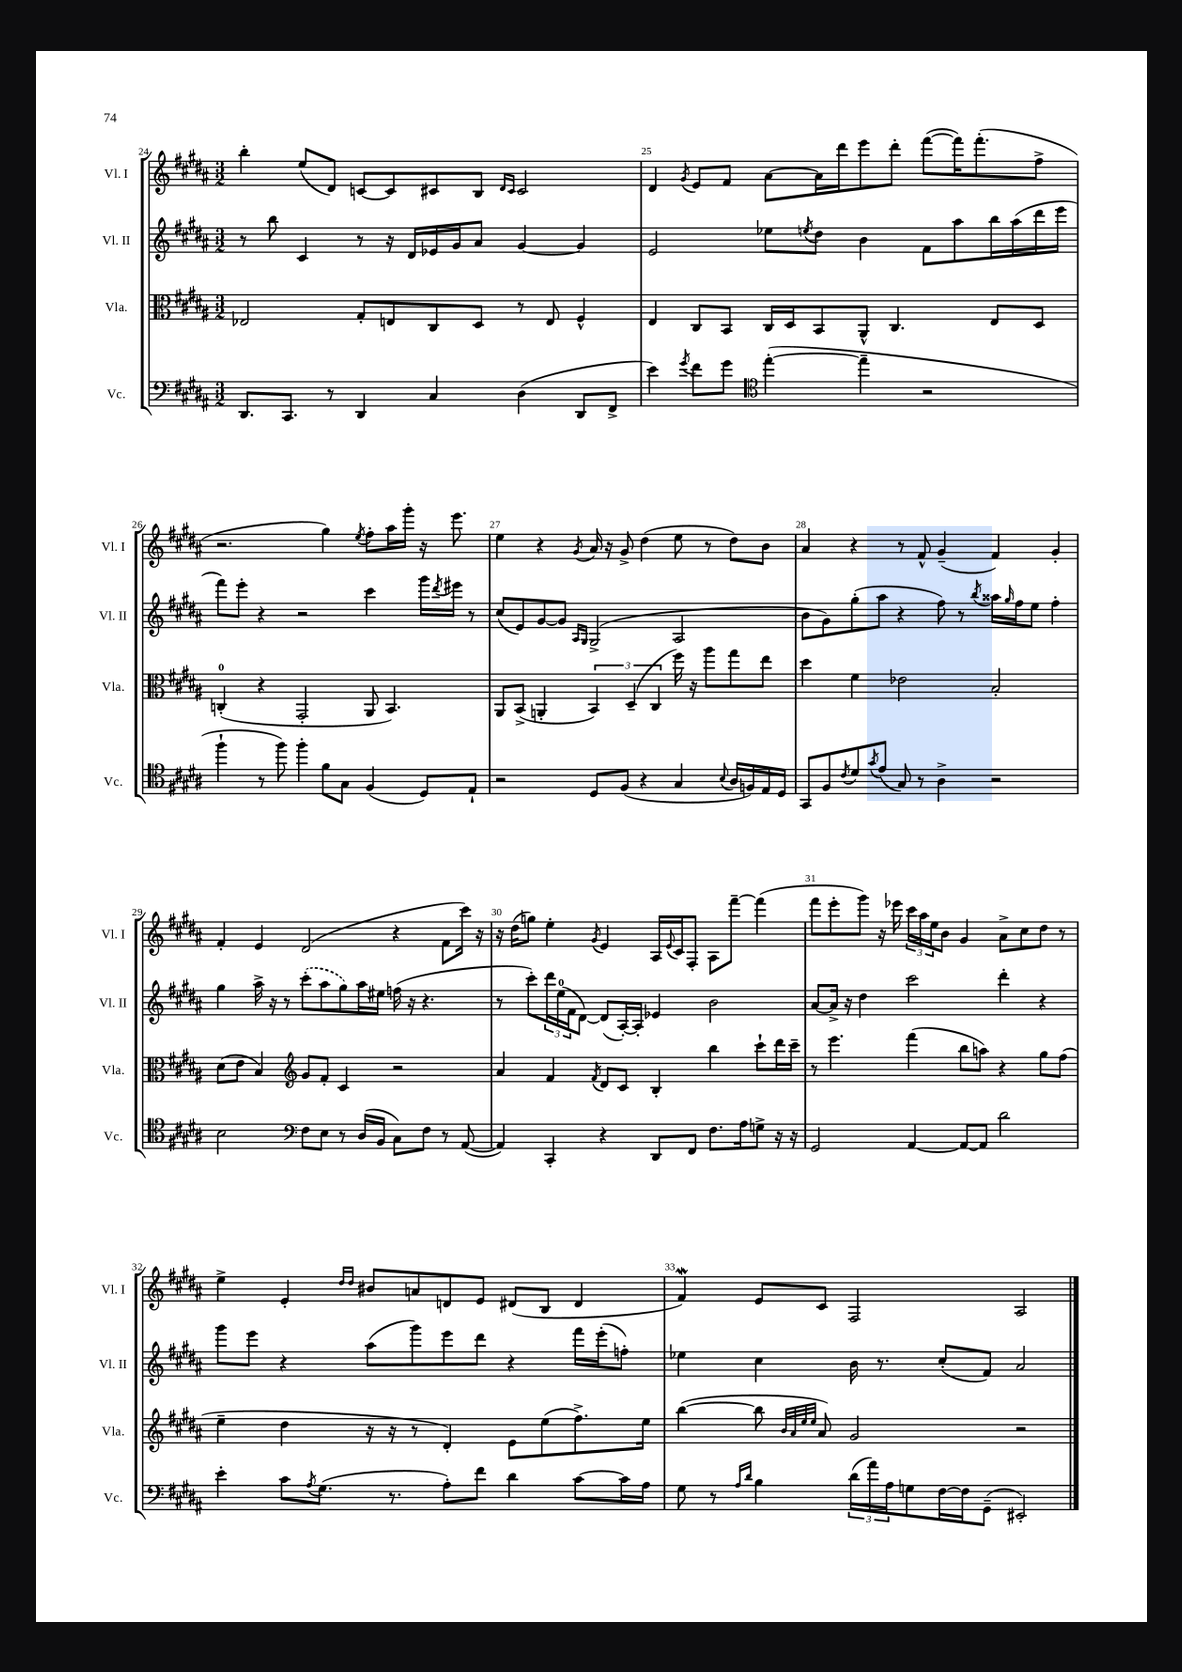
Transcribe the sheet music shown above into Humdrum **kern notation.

**kern	**kern	**kern	**kern
*part4	*part3	*part2	*part1
*staff4	*staff3	*staff2	*staff1
*I"Vc.	*I"Vla.	*I"Vl. II	*I"Vl. I
*I'Vc.	*I'Vla.	*I'Vl. II	*I'Vl. I
*clefF4	*clefC3	*clefG2	*clefG2
*k[f#c#g#d#a#]	*k[f#c#g#d#a#]	*k[f#c#g#d#a#]	*k[f#c#g#d#a#]
*M3/2	*M3/2	*M3/2	*M3/2
=24	=24	=24	=24
8.DD#/L	2E-X/	8r	4bb'\
.	.	8bb\	.
8.CC#/J	.	.	.
.	.	4c#/	(8ee/L
8r	.	.	8d#/J)
4DD#/	8G#'/L	8r	[8cn/L
.	8En/	16r	8c/]
.	.	16d#/LL	.
4C#/	8C#/	16e-X/	8c#X/
.	.	16g#/J	.
.	8D#/J	8a#/J	8B/J
.	.	.	16qqd#/LL
.	.	.	16qqc#/JJ
(4D#\	8r	[4g#/	2c#/
.	8E/	.	.
8DD#/L	4F#^^/	4g#/]	.
8FF#^/J	.	.	.
=25	=25	=25	=25
4e\)	4E/	2e/	4d#/
8qg#/	.	.	8qg#/
8f#\L	8C#/L	.	8e/L
8g#\J	8BB/J	.	8f#/J
*clefC4	*	*	*
([4ee'\	16C#/LL	8ee-X\L	[8a#\L
.	16D#/J	.	.
.	.	8qeen/	.
.	8BB/	8dd#\J	16a#\L]
.	.	.	16ddd#\J
4ee~\]	8AA#^^/J	4b\	8eee\
.	4.C#/	.	8ddd#'\J
2r	.	8f#\L	([8fff#\L
.	.	8aa#\	16fff#\K])
.	.	.	(8.fff#'\
.	8E/L	16bb\L	.
.	.	(16aa#\	.
.	8D#/J	16ddd#\	8ff#^\J
.	.	16eee\JJ	.
!!LO:LB:g=z
=26	=26	=26	=26
4ff#`\	(4Cn'/	8fff#\L)	2.r
.	.	8eee'\J	.
8r	4r	4r	.
8ff#\)	.	.	.
4ff#'\	2GG#'/	2r	.
8f#\L	.	.	4gg#\)
8G#\J	.	.	.
.	.	.	8qee/
(4F#/	8AA#/	4ccc#\	8ff#'\L
.	4.BB/)	.	16aa#\L
.	.	.	16ggg#'\JJ
8D#/L)	.	16ggg#\LL	16r
.	.	8qddd#/	.
.	.	16eee#X\JJ	8.eee\
8E`/J	.	8r	.
=27	=27	=27	=27
2r	8AA#/L	(8cc#/L	4ee\
.	(8BB^/J	8e/)	.
.	4AAn'/	[8g#/	4r
.	.	8g#/J]	.
.	.	16qqA#/LL	.
.	.	16qqG#/JJ	8qg#/
8D#/L	6BB/)	(2G#^/	16a#/
.	.	.	16r
(8F#/J	.	.	8g#^/
.	(6D#~/	.	.
4r	.	.	(4dd#\
.	6C#/	.	.
4G#/	16ff#\)	2A#/	8ee\
.	16r	.	.
.	8aa#\L	.	8r
8qqB/	.	.	.
16A#/LL	8gg#\	.	8dd#\L)
16Fn/)	.	.	.
16E/	8ee\J	.	8b\J
16D#/JJ	.	.	.
=28	=28	=28	=28
8GG#/L	4dd#\	8b\L	4a#/
8F#/	.	8g#\)	.
8qc#/	.	.	.
8d#/	4f#\	(8gg#'\	4r
8qg#/	.	.	.
(8e/J	.	8aa#\J	.
8G#/)	2e-X\	4r	8r
8r	.	.	8f#^^/
4A#^\	.	8ff#\)	(4g#~/
.	.	8r	.
.	.	8qbb/	.
2r	2B'/	16aa##X\LL	4f#/)
.	.	16qqgg#/	.
.	.	16ff#\J	.
.	.	8ee\J	.
.	.	4ff#'\	4g#'/
!!LO:LB:g=z
=29	=29	=29	=29
2B\	(8d#\L	4gg#\	4f#'/
.	8e\J	.	.
.	4B/)	16aa#^\	4e/
.	.	16r	.
.	.	8r	.
*clefF4	*clefG2	*	*
8F#\L	8g#/L	(8ccc#'\L	(2d#/
8E\J	8f#'/J	8aa#\	.
8r	4c#/	8gg#\)	.
(16D#/LL	.	16aa#\L	.
16BB/JJ	.	16ee#X\JJ	.
8C#\L)	2r	(16ffn\	4r
.	.	16r	.
8F#\J	.	4.r	.
8r	.	.	8f#\L
([8AA#/	.	.	16ccc#\Jk)
.	.	.	16r
=30	=30	=30	=30
4AA#/])	4a#/	8r	16r
.	.	.	(16dd#\KL
.	.	8ccc#'\L)	8ggn\J)
4CC#'/	4f#/	24ddd#\L	4ee'\
.	.	(24ee\	.
.	.	24f#\J	.
.	.	[8d#\J)	.
.	8qf#/	.	8qg#/
4r	8d#/L	(8d#/L]	4e/
.	8c#/J	[16A#'/L)	.
.	.	16A#'/JJ]	.
8DD#/L	4B'/	4e-X/	16A#/LL
.	.	.	8qqe/
.	.	.	16c#/J
8FF#/J	.	.	8F#'/J
8.F#\L	4bb\	2b\	8A#\L
.	.	.	[8fff#~\J
16A#\k	.	.	.
8Gn^\J	8ccc#`\L	.	(4fff#\]
16r	16ddd#\L	.	.
16r	16ccc#~\JJ	.	.
=31	=31	=31	=31
2GG#/	8r	[8a#/L	8fff#\L
.	4.eee\	16a#^/Jk]	8eee'\
.	.	16r	.
.	.	4dd#\	8ggg#\J)
.	.	.	16r
.	.	.	16eee-X\
[4AA#/	(4fff#\	2ccc#\	24ccc#\LL
.	.	.	24aa#\
.	.	.	24ee\J
.	.	.	8b\J
8AA#/L_	8bb\L	.	4g#/
8AA#/J]	8aan\J)	.	.
2d#\	4r	4ddd#'\	8a#^\L
.	.	.	8cc#\
.	8gg#\L	4r	8dd#\J
.	(8ff#\J	.	8r
!!LO:LB:g=z
=32	=32	=32	=32
4e'\	4ee~\	8ggg#\L	4ee^\
.	.	8eee\J	.
8c#\L	4dd#\	4r	4e'/
8qA#/	.	.	.
(8.G#\J	.	.	.
.	.	.	16qqdd#/LL
.	.	.	16qqdd#/JJ
.	16r	(8aa#\L	8b#X/L
8.r	16r	.	.
.	8r	8ggg#\)	8an/
8A#'\L)	4d#'/)	8eee\	8dn/
8f#\J	.	8ddd#\J	8e/J
4d#\	8e\L	4r	(8d#X/L
.	(8ee\	.	8B/J
[8c#\L	8.ff#^\)	16fff#\LL	4d#/
.	.	(16eee'\J	.
16c#\L]	.	8ffn'\J)	.
16A#\JJ	16ee\Jk	.	.
=33	=33	=33	=33
8G#\	([4bb\	4ee-X\	4f#W/)
8r	.	.	.
16qqA#/LL	.	.	.
16qqd#/JJ	.	.	.
4B\	8bb\]	4cc#\	8e/L
.	32qqb/LLL	.	.
.	32qqa#/	.	.
.	32qqee/	.	.
.	32qqee/JJJ	.	.
.	8a#/)	.	8c#/J
(24d#\LL	2g#/	16b\	2F#/
24a#\)	.	.	.
.	.	8.r	.
24A#\J	.	.	.
8Gn\	.	.	.
[16F#\L	.	(8cc#'/L	.
16F#\J]	.	.	.
(8GG#~\J	.	8f#/J)	.
2EE#X'/)	2r	2a#/	2A#/
==	==	==	==
*-	*-	*-	*-
